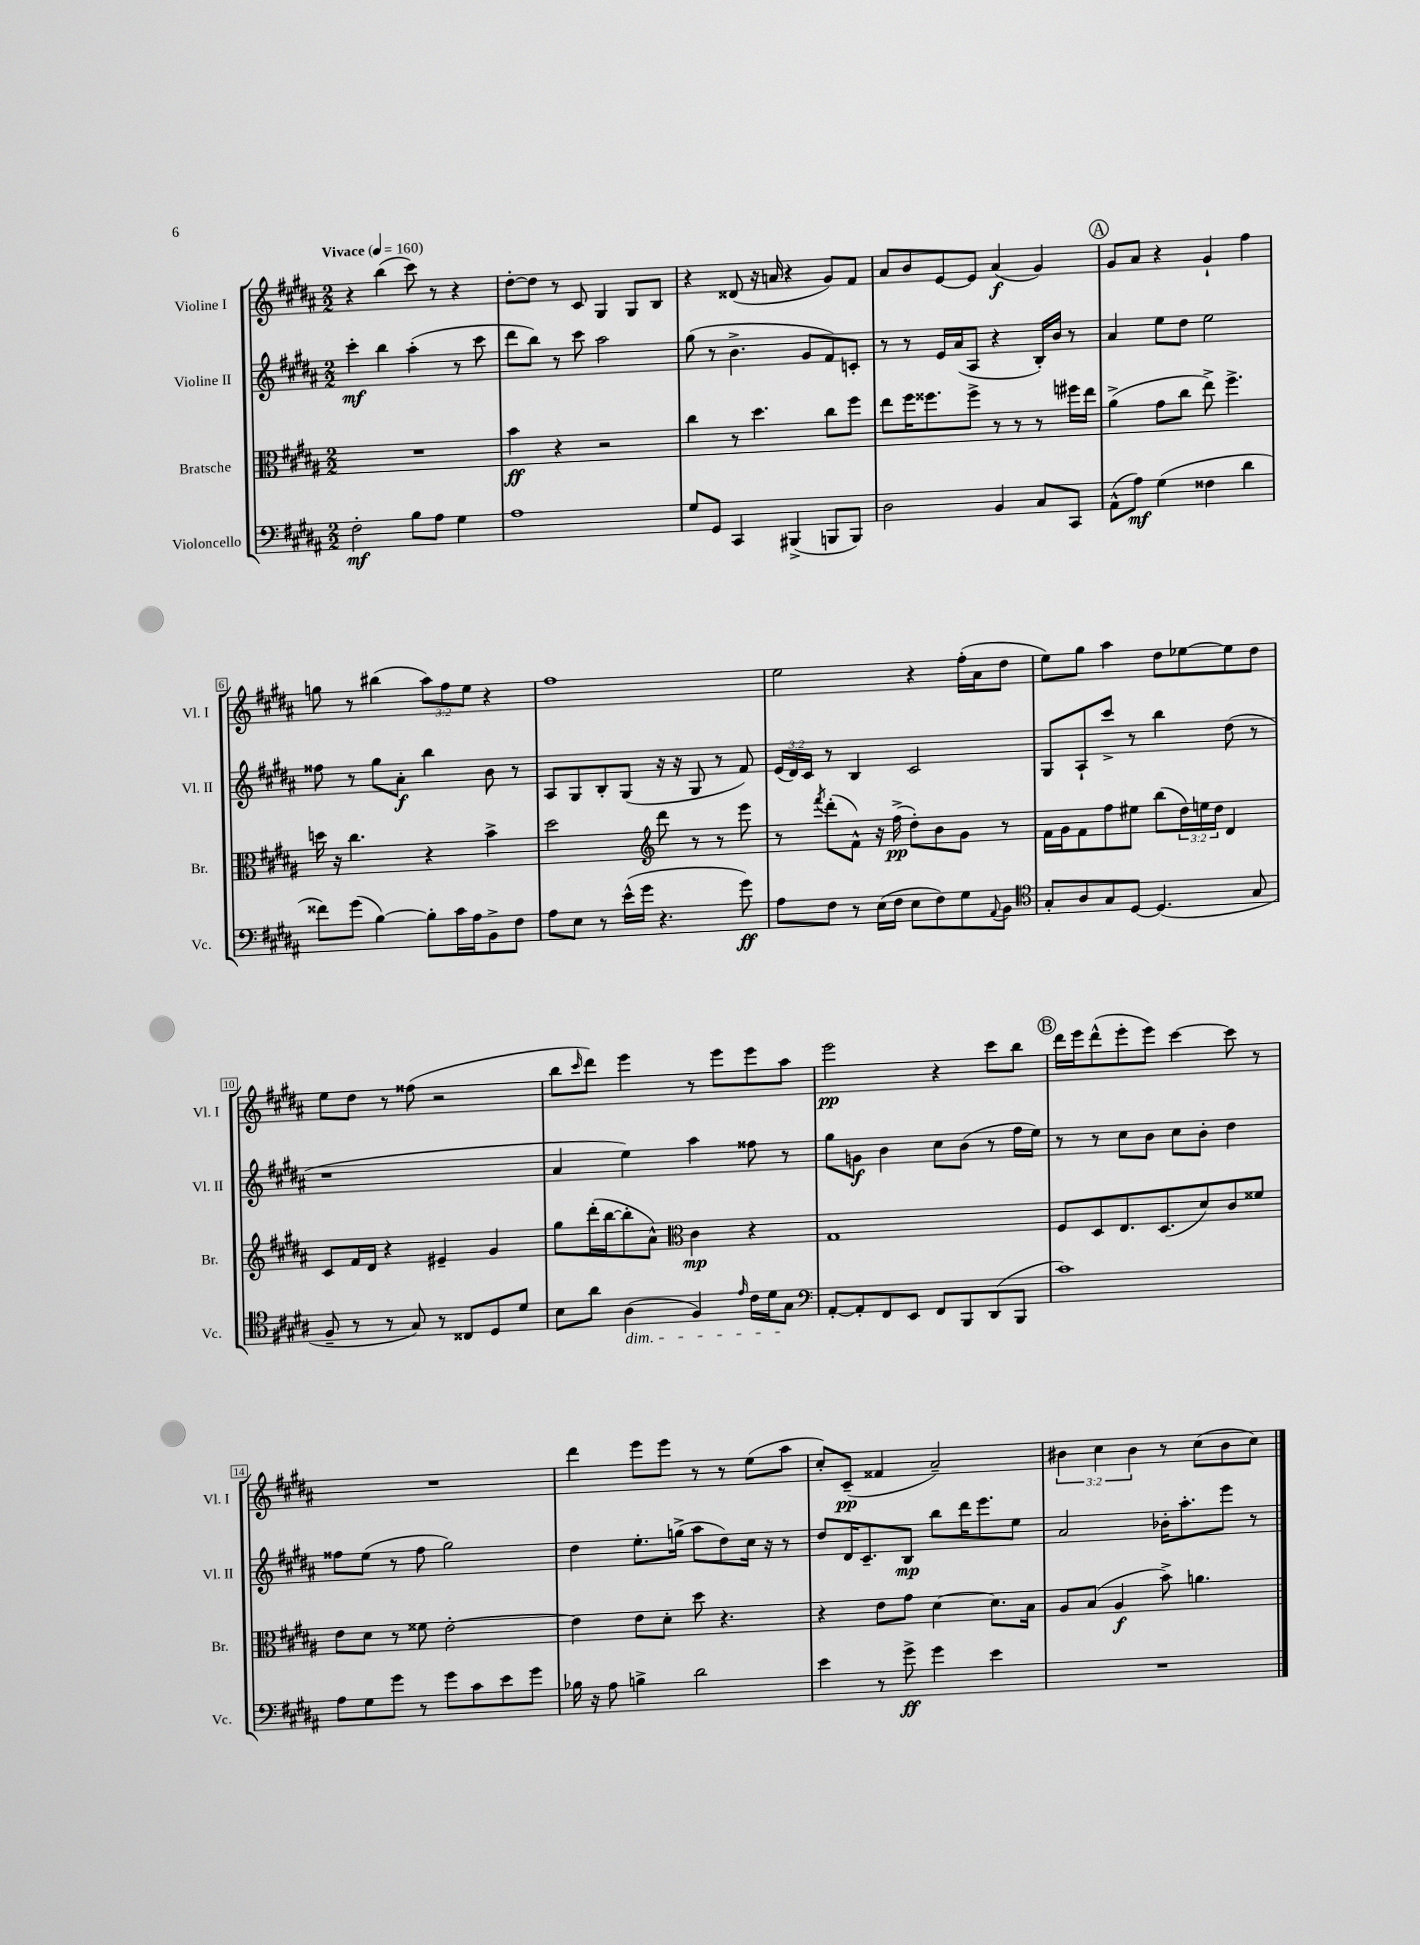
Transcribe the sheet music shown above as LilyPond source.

<<
\new StaffGroup <<
\new Staff = "s0" \with { instrumentName = "Violine I" shortInstrumentName = "Vl. I" } {
    \clef treble \key b \major \numericTimeSignature \time 2/2 \override Staff.TupletNumber.text = #tuplet-number::calc-fraction-text \tempo "Vivace" 4 = 160
    r4 b''4( cis'''8) r8 r4 |
    dis''8~-. dis''8 r8 cis'8 gis4 gis8 b8 |
    r4 disis'8( r16 a'16 r4 gis'8) fis'8 |
    ais'8 b'8 e'8~ e'8 ais'4\f( gis'4) |
    \mark \markup { \circle "A" } gis'8 ais'8 r4 gis'4-! fis''4 |
    g''8 r8 bis''4( \tuplet 3/2 { ais''8) fis''8 e''8 } r4 |
    fis''1 |
    e''2 r4 fis''16-.( ais'16 dis''8 |
    e''8) gis''8 ais''4 dis''8 ees''8~ ees''8 dis''8 |
    e''8 dis''8 r8 fisis''8( r2 |
    b''8 \grace { cis'''16 } dis'''8) e'''4 r8 e'''8 e'''8 ais''8 |
    e'''2\pp r4 cis'''8 b''8 |
    \mark \markup { \circle "B" } dis'''16 e'''16 dis'''8-^( e'''8-. e'''8) cis'''4~ cis'''8 r8 |
    R1 |
    dis'''4 e'''8 e'''8 r8 r8 e''8( ais''8 |
    cis''8-.) cis'8--\pp( fisis'4 ais'2--) |
    \tuplet 3/2 { bis'4 cis''4 bis'4 } r8 cis''8( bis'8 cis''8) \bar "|." |
}
\new Staff = "s1" \with { instrumentName = "Violine II" shortInstrumentName = "Vl. II" } {
    \clef treble \key b \major \numericTimeSignature \time 2/2 \override Staff.TupletNumber.text = #tuplet-number::calc-fraction-text
    cis'''4-.\mf b''4 ais''4-.( r8 cis'''8 |
    dis'''8 b''8) r8 cis'''8 ais''2 |
    gis''8( r8 b'4.-> gis'8 fis'8) c'8-. |
    r8 r8 e'16 ais'16( ais8 r4 b16-.) b'16 r8 |
    \mark \markup { \circle "A" } ais'4 e''8 dis''8 e''2 |
    fisis''8 r8 gis''8 ais'8-.\f b''4 b'8 r8 |
    ais8 gis8 b8-. gis8( r16 r16 gis8 r8 fis'8) |
    \tuplet 3/2 { e'16( dis'16) cis'16 } r8 b4 cis'2 |
    gis8 ais8-! cis'''8-> r8 b''4 dis''8( r8 |
    r1 |
    ais'4 e''4) ais''4 fisis''8 r8 |
    gis''8 g'8\f b'4 cis''8 b'8( r8 fis''16 e''16) |
    \mark \markup { \circle "B" } r8 r8 cis''8 b'8 cis''8 b'8-. dis''4 |
    fisis''8 e''8( r8 fisis''8 gis''2) |
    dis''4 e''8.-. g''16->( ais''8 dis''8) cis''16 r16 r8 |
    dis''8 dis'16 cis'8.-- b8\mp b''8 dis'''16 e'''8. e''8 |
    ais'2 bes'16-. ais''8.-. e'''8 r8 \bar "|." |
}
\new Staff = "s2" \with { instrumentName = "Bratsche" shortInstrumentName = "Br." } {
    \clef alto \key b \major \numericTimeSignature \time 2/2 \override Staff.TupletNumber.text = #tuplet-number::calc-fraction-text
    R1 |
    b'4\ff r4 r2 |
    cis''4 r8 dis''4. cis''8 fis''8 |
    e''8 fis''16 fisis''8. fisis''8-> r8 r8 r8 fis''16 e''16 |
    \mark \markup { \circle "A" } ais'4->( gis'8 cis''8 e''8->) fis''4.-> |
    d''16 r16 cis''4. r4 b'4-> |
    dis''2 \clef treble dis'''8 r8 r8 e'''8 |
    r8 \acciaccatura { fis'''8 } dis'''8-.( fis'8-^) r16 fis''16->\pp( dis''8-.) b'8 gis'8 r8 |
    fis'16 gis'16 fis'8 fis''8 eis''8 b''8( \tuplet 3/2 { dis''16) e''16 dis''16 } dis'4 |
    cis'8 fis'16 dis'16 r4 eis'4-- gis'4 |
    gis''8 dis'''16-.( b''16~ b''8-. ais'8-^) \clef alto cis'4\mp r4 |
    gis1 |
    \mark \markup { \circle "B" } fis8 dis8 e8. dis8.( dis'8) cis'8 fisis'8 |
    e'8 dis'8 r8 fisis'8 e'2~-. |
    e'4 e'8 dis'8-. dis''8 r4. |
    r4 e'8 gis'8 dis'4~ dis'8. b16 |
    ais8 b8( ais4\f b'8->) a'4. \bar "|." |
}
\new Staff = "s3" \with { instrumentName = "Violoncello" shortInstrumentName = "Vc." } {
    \clef bass \key b \major \numericTimeSignature \time 2/2
    fis2-.\mf b8 ais8 gis4 |
    ais1 |
    gis8 gis,8 cis,4 bis,,4->( b,,8 b,,8) |
    dis2 b,4 cis8 cis,8 |
    \mark \markup { \circle "A" } ais,8-^( ais8\mf) gis4( fisis4 dis'4 |
    fisis'8) gis'8( b4~) b8-. cis'16 ais16 b,8-> fis8 |
    ais8 e8 r8 e'16-^( gis'16 r4. gis'8\ff) |
    ais8 fis8 r8 e16( fis16 e8 fis8) gis8 \appoggiatura { ais,8 } b,8 |
    \clef tenor gis8-. ais8 gis8 dis8~ dis4.( gis8 |
    fis8-- r8 r8 gis8) r8 cisis8 dis8 dis'8 |
    b8 ais'8 ais4\dim( fis4) \grace { e'16 } cis'16 dis'16 gis8\! |
    \clef bass ais,8~-. ais,8-. fis,8 e,8 fis,8 b,,8 dis,8( b,,8 |
    \mark \markup { \circle "B" } cis'1) |
    ais8 gis8 gis'8 r8 gis'8 cis'8 e'8 gis'8 |
    bes16 r16 ais8 b4-> dis'2 |
    e'4 r8 gis'8->\ff gis'4 e'4 |
    R1 \bar "|." |
}
>>
>>
\layout { \context { \Score \override BarNumber.stencil = #(make-stencil-boxer 0.1 0.3 ly:text-interface::print) } }
